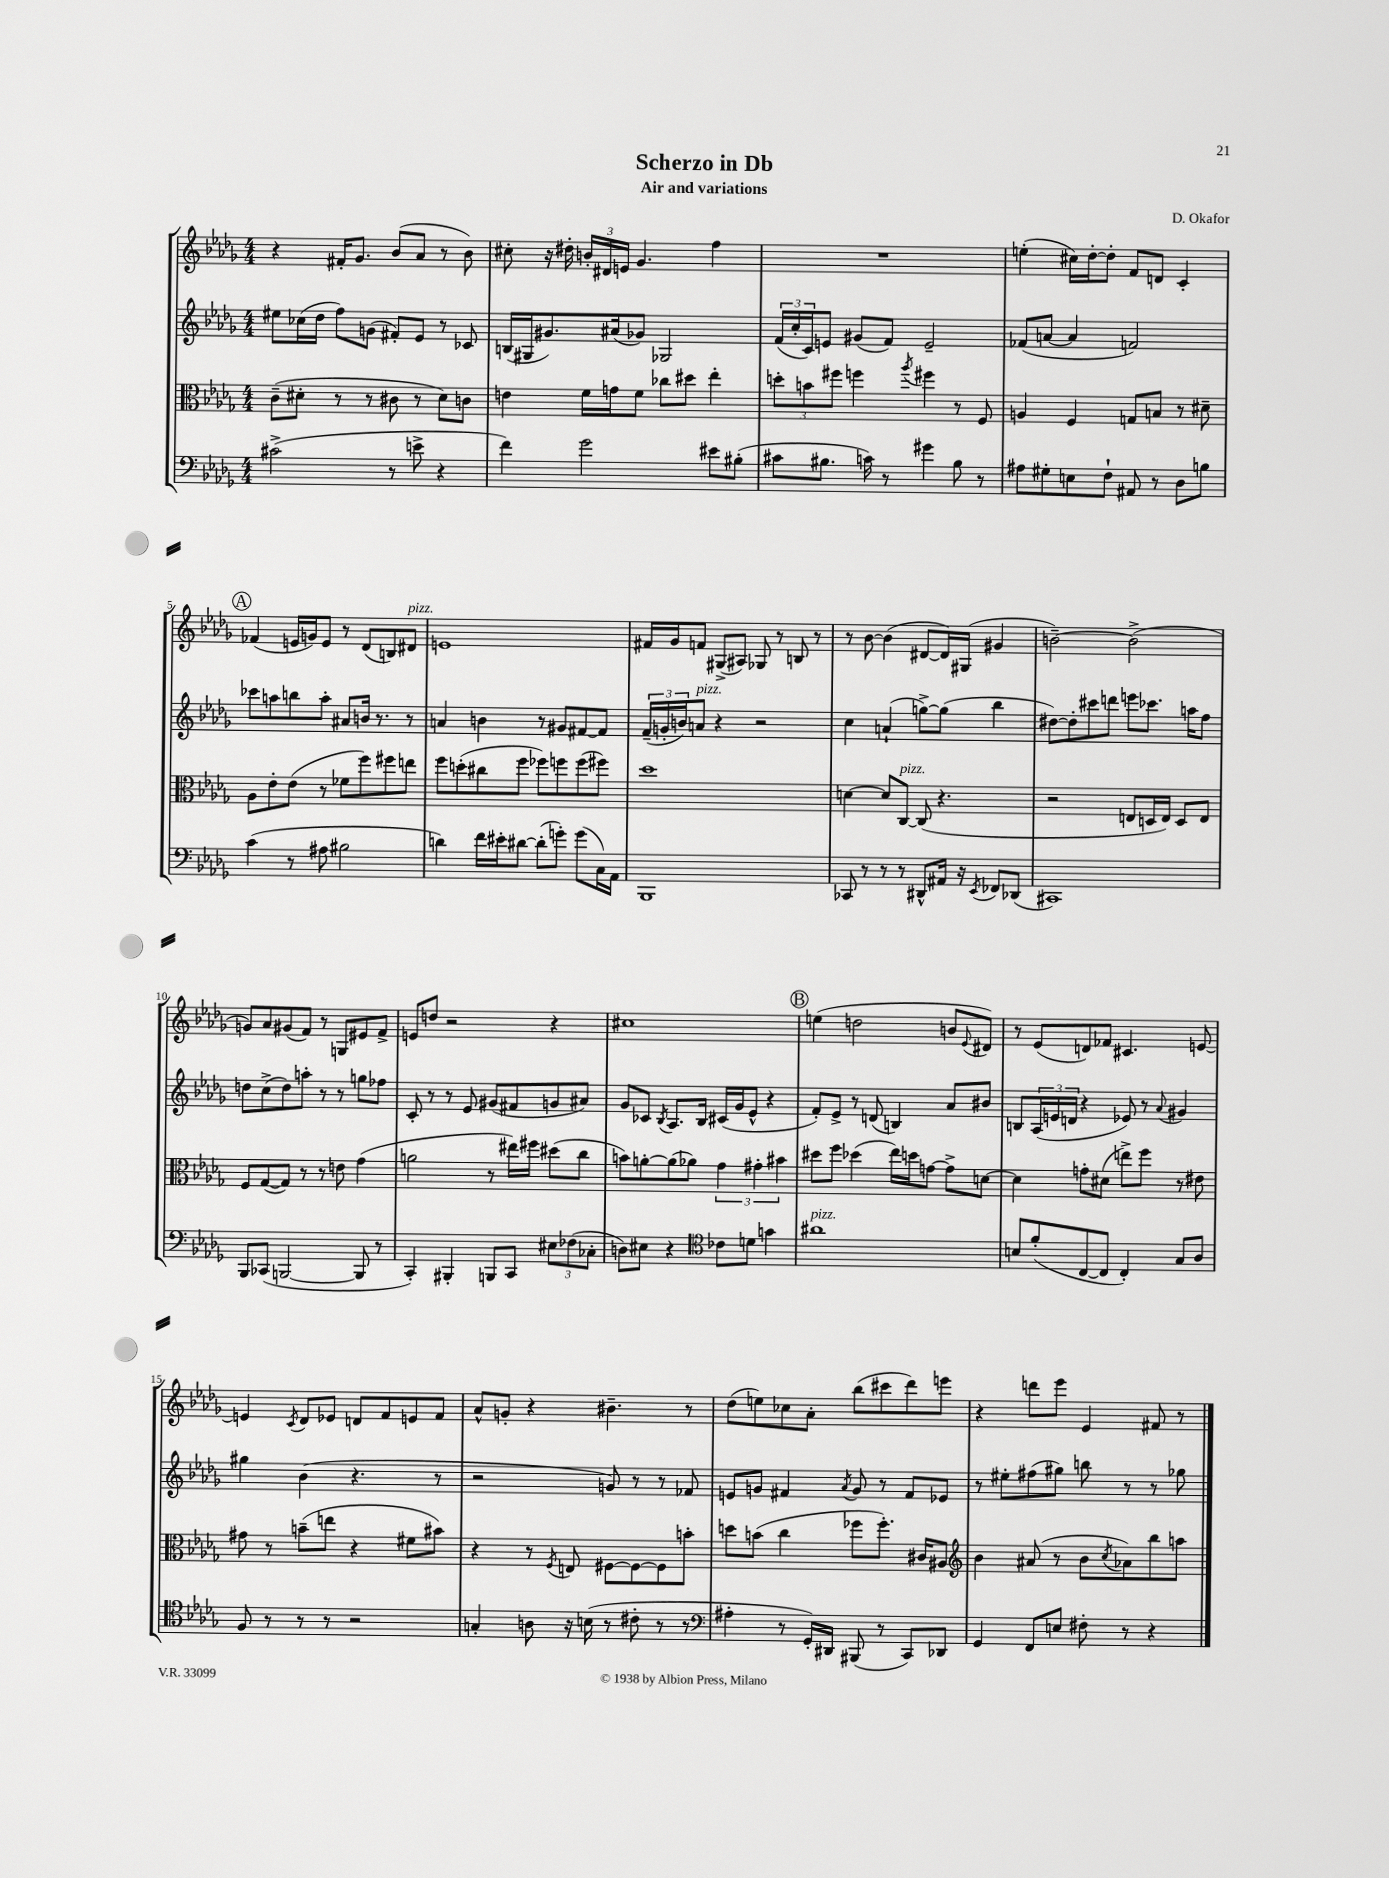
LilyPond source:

\header { title = "Scherzo in Db" composer = "D. Okafor" subtitle = "Air and variations" }
<<
\new StaffGroup <<
\new Staff = "s0" {
    \clef treble \key des \major \numericTimeSignature \time 4/4
    r4 fis'16-. ges'8. bes'8( aes'8 r8 bes'8) |
    cis''8-. r16 dis''16-. \tuplet 3/2 { b'16-. dis'16 e'16 } ges'4. f''4 |
    R1 |
    e''4-.( cis''16) des''16~-. des''8-. f'8 d'8 c'4-. |
    \mark \markup { \circle "A" } fes'4( e'16 g'16) e'8 r8 des'8( b8) dis'8^\markup { \italic "pizz." } |
    e'1 |
    fis'16 ges'16 f'8 gis8->( ais8) ges8 r8 b8 r8 |
    r8 bes'8~ bes'4( dis'8~ dis'16) gis16( gis'4 |
    b'2~--) b'2->( |
    g'8) aes'8 gis'8( f'8) r8 g8 eis'8 f'8-> |
    e'8 d''8 r2 r4 |
    cis''1 |
    \mark \markup { \circle "B" } e''4( d''2 b'8 \appoggiatura { ees'8 } dis'8) |
    r8 ees'8( d'8) fes'8 cis'4. e'8~ |
    e'4 \acciaccatura { c'8 } des'8 ees'8 d'8 f'8 e'8 f'8 |
    aes'8-^ g'8-. r4 bis'4.-- r8 |
    des''8( e''8) ces''8 aes'8-. bes''8( cis'''8 des'''8) e'''8 |
    r4 d'''8 ees'''8 ees'4 fis'8 r8 \bar "|." |
}
\new Staff = "s1" {
    \clef treble \key des \major \numericTimeSignature \time 4/4
    eis''8 ces''16( des''16 f''8) g'8( fis'8-.) ees'8 r8 ces'8 |
    b16( gis16 gis'8.) ais'16( ges'8) ges2 |
    \tuplet 3/2 { f'16( c''16-. c'16) } e'8 gis'8( f'8) e'2-- |
    fes'8( a'8~ a'4 f'2) |
    \mark \markup { \circle "A" } ces'''8 a''8 b''8 a''8-. ais'8 b'16 r8. r8 |
    a'4 b'4 r8 gis'8 fis'8~ fis'8 |
    \tuplet 3/2 { f'16--( g'16-. b'16) } a'8^\markup { \italic "pizz." } r4 r2 |
    c''4 a'4-!( g''8~->) g''8( bes''4 |
    dis''8~) dis''8-. cis'''8 d'''8 e'''8 ces'''8. a''16 f''8 |
    d''8 c''8->( d''8) a''8-. r8 r8 g''8 fes''8 |
    c'8-. r8 r8 ees'8 gis'8( fis'8 g'8 ais'8) |
    ges'8 ces'8 \acciaccatura { bes8 } aes8. bes16 cis'16( ges'16 ees'8-^ r4 |
    \mark \markup { \circle "B" } f'8-.) ees'8-> r8 d'8( b4) aes'8 bis'8 |
    b8 \tuplet 3/2 { aes16( e'16 d'16 } r4 ees'8) r8 \appoggiatura { aes'8 } gis'4 |
    gis''4 bes'4( r4. r8 |
    r2 g'8) r8 r8 fes'8 |
    e'8 g'8 fis'4 \acciaccatura { aes'8 } g'8 r8 fis'8 ees'8 |
    r8 eis''8-. fis''8( gis''8) b''8 r8 r8 ges''8 \bar "|." |
}
\new Staff = "s2" {
    \clef alto \key des \major \numericTimeSignature \time 4/4
    c'8--( dis'8-. r8 r8 cis'8 r8 dis'8) c'8 |
    e'4 f'16 g'16 f'8 ces''8 dis''8 ees''4-. |
    \tuplet 3/2 { d''8-. b'8 fis''8 } f''4 \acciaccatura { aes''8 } fis''4 r8 f8 |
    a4 f4 g8 b8 r8 dis'8-- |
    \mark \markup { \circle "A" } aes8 ees'8-. ees'8( r8 fes'8 f''8) fis''8 e''8 |
    f''8 d''8-.( cis''8 f''8 fes''8) f''8 f''8( fis''8) |
    des''1 |
    d'4~ d'8 c8~^\markup { \italic "pizz." } c8( r4. |
    r2 e8 d16 e16) d8 e8 |
    f8 ges8~( ges8) r8 r8 e'8 ges'4( |
    a'2 r8 eis''16) fis''16 dis''8( c''8 |
    b'8) a'8~-. a'8( aes'8) \tuplet 3/2 { ges'4 gis'4-. bis'4 } |
    \mark \markup { \circle "B" } dis''8 f''8 des''4( ees''16) d''16 g'8~ g'8-> d'8~ |
    d'4 g'8-. dis'8( e''8->) f''8 r8 eis'8 |
    gis'8 r8 b'8--( e''8 r4 fis'8 bis'8) |
    r4 r8 \acciaccatura { f8 } e8 fis8~ fis8~ fis8 b'8-. |
    d''8 b'8( c''4 fes''8 fes''8.-.) cis'16 ais8 |
    \clef treble bes'4 ais'8( r8 bes'8 \acciaccatura { c''8 } aes'8) bes''8 a''8 \bar "|." |
}
\new Staff = "s3" {
    \clef bass \key des \major \numericTimeSignature \time 4/4
    cis'2->( r8 e'8-> r4 |
    f'4) ges'2 eis'8 bis8-.( |
    cis'8 bis8. c'16) r8 gis'4 bis8 r8 |
    ais8 gis8-. e8 f8-! ais,8 r8 des8 b8 |
    \mark \markup { \circle "A" } c'4( r8 ais8 bis2 |
    d'4) f'16 eis'16-. dis'8~ dis'8-.( g'8-.) g'8( c16) aes,16 |
    bes,,1 |
    ces,8 r8 r8 r8 dis,8-^ ais,16 r16 \acciaccatura { ees,8 } fes,8 des,8( |
    cis,1) |
    bes,,8 ces,8( b,,2~ b,,8 r8 |
    c,4-.) bis,,4-. b,,8 c,8 \tuplet 3/2 { eis8 fes8( ces8-. } |
    d8) eis8 r4 \clef tenor ces'8 d'8 g'4 |
    \mark \markup { \circle "B" } ais'1^\markup { \italic "pizz." } |
    b8 f'8-.( c8~ c8 c4-.) ges8 aes8 |
    f8 r8 r8 r8 r2 |
    g4-. a8 r16 b16( r8 cis'8-. r8 r8 |
    \clef bass ais4-. r8 ges,16-.) dis,16 bis,,8( r8 c,8) des,8 |
    ges,4 f,8 e8 fis8-. r8 r4 \bar "|." |
}
>>
>>
